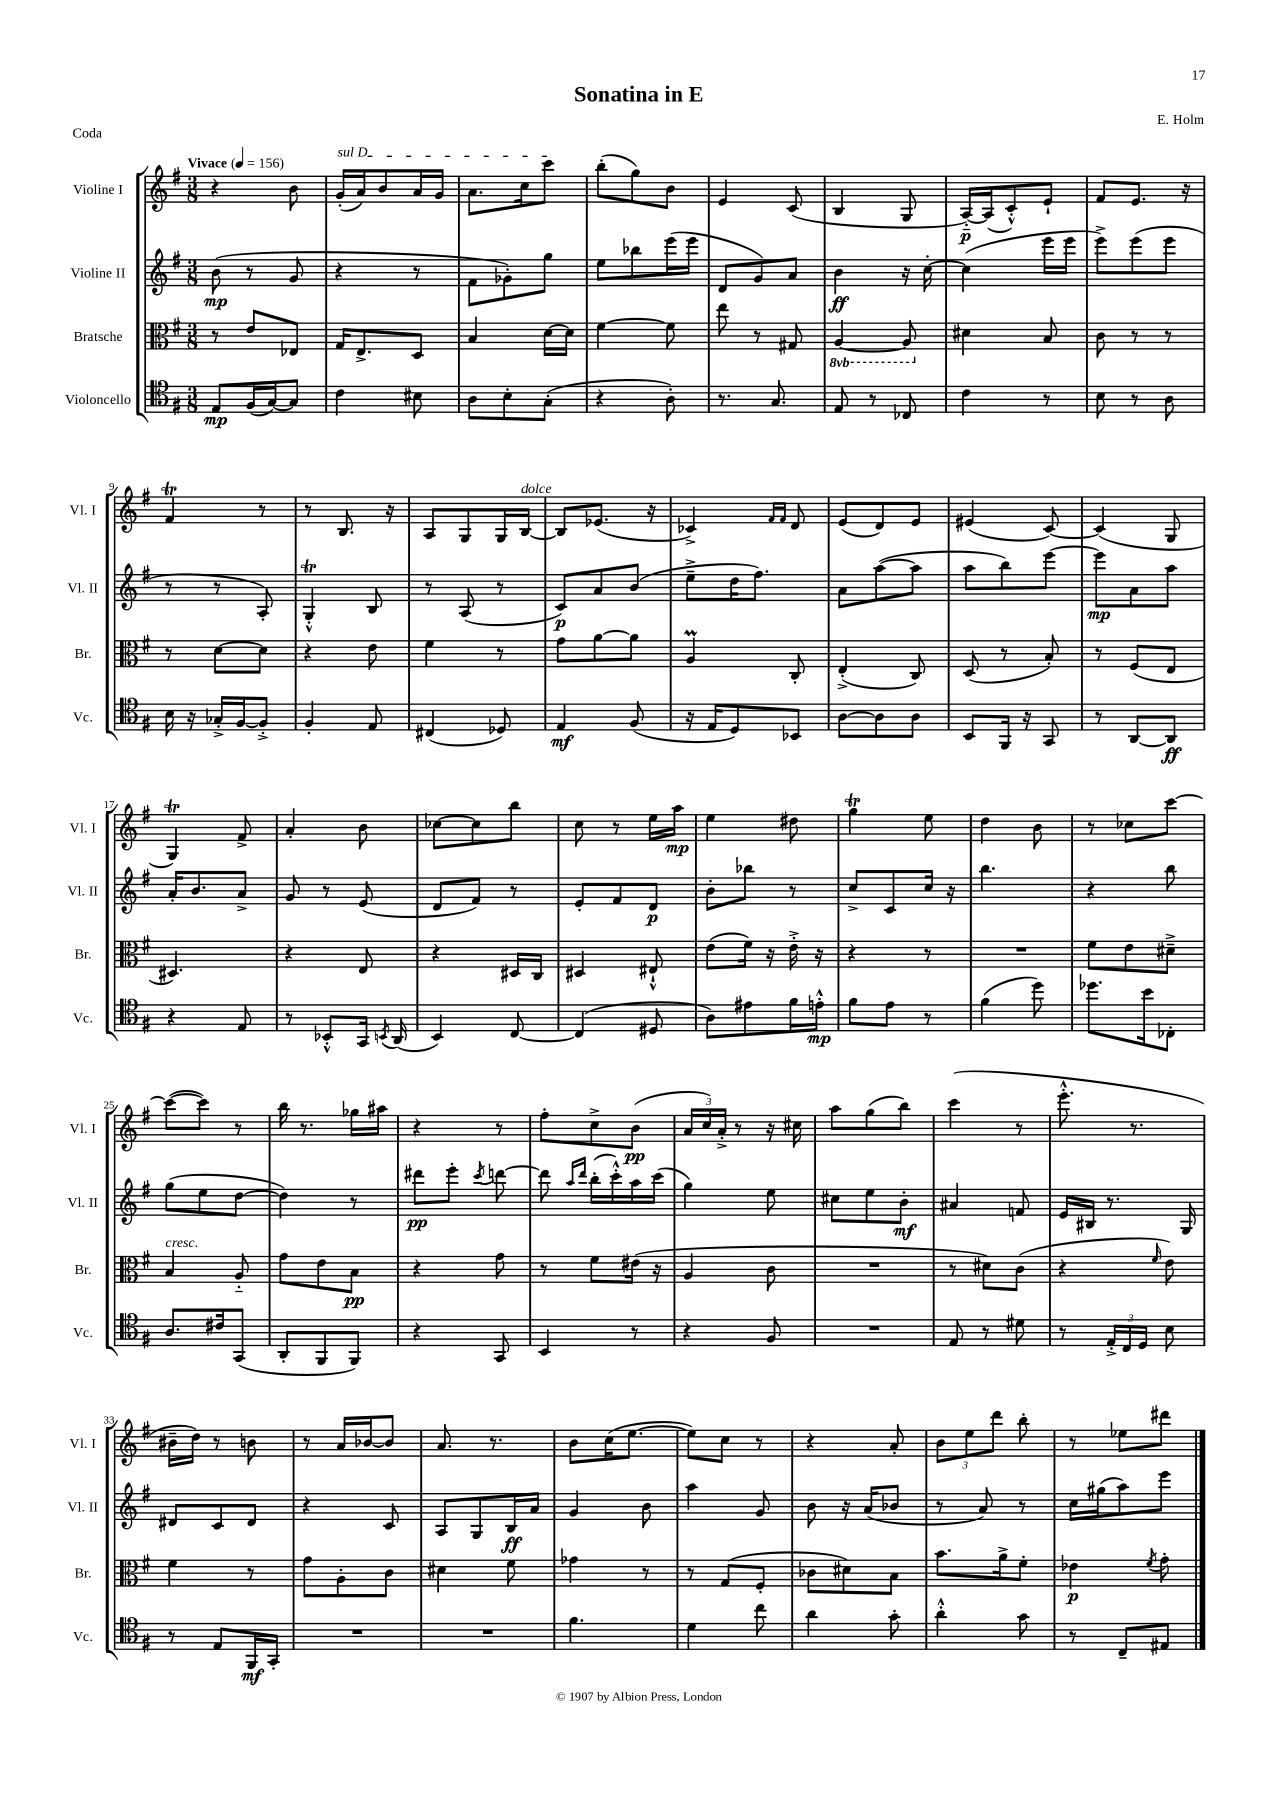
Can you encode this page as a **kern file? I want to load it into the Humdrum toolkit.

**kern	**kern	**kern	**kern
*staff4	*staff3	*staff2	*staff1
*clefC4	*clefC3	*clefG2	*clefG2
*k[f#]	*k[f#]	*k[f#]	*k[f#]
*M3/8	*M3/8	*M3/8	*M3/8
*MM156	*MM156	*MM156	*MM156
8E	8r	(8b	4r
(16F#	8e	8r	.
[16G)	.	.	.
8G]	8E-	8g	8b
=	=	=	=
4c	16G	4r	(16g'
.	8.E^	.	16a)
.	.	.	8b
8B#	8D	8r	16a
.	.	.	16g
=	=	=	=
8A	4B	8f#	8.a
8B'	.	8g-')	.
.	.	.	16cc
(8G'	[16d	8gg	8ccc
.	16d]	.	.
=	=	=	=
4r	[4f#	8ee	(8bb'
.	.	8bb-	8gg)
8A')	8f#]	(16eee	8b
.	.	16eee	.
=	=	=	=
8.r	8ee	8d	4e
.	8r	8g)	.
8.G	.	.	.
.	8G#	8a	(8c
=	=	=	=
8E	[4AA	4b	4B
8r	.	.	.
8C-	8AA]	16r	8G
.	.	[16cc'	.
=	=	=	=
4c	4d#	(4cc]	[16A'~)
.	.	.	(16A]
.	.	.	8c'^^)
8r	8B	16eee	8e`
.	.	16eee	.
=	=	=	=
8B	8c	8eee^)	8f#
8r	8r	(8eee	8.e
8A	8r	8eee	.
.	.	.	16r
=	=	=	=
16B	8r	8r	4f#
16r	.	.	.
16G-'^	[8d	8r	.
[16F#	.	.	.
8F#'^]	8d]	8A')	8r
=	=	=	=
4F#'	4r	4G'^^	8r
.	.	.	8.B
8E	8e	8B	.
.	.	.	16r
=	=	=	=
(4C#	4f#	8r	8A
.	.	(8A	8G
8D-)	8r	8r	16G
.	.	.	[16B
=	=	=	=
4E	8g	8c)	8B]
.	[8a	8a	(8.e-
(8F#	8a]	(8b	.
.	.	.	16r
=	=	=	=
16r	4A	8ee~^	4c-^)
16E	.	.	.
8D)	.	16dd	.
.	.	8.ff#)	.
.	.	.	16qqf#
.	.	.	16qqf#
8BB-	8C'	.	8d
=	=	=	=
[8A	(4E'^	8a	(8e
8A]	.	([8aa	8d)
8A	8C)	8aa]	8e
=	=	=	=
8BB	(8D	8aa	(4e#
16FF#	8r	8bb)	.
16r	.	.	.
8GG	8B')	[8eee	[8c)
=	=	=	=
8r	8r	8eee]	(4c]
[8AA	(8F#	8a	.
8AA]	8E	8aa	8G
=	=	=	=
4r	4.D#)	16a'	4G)
.	.	8.b	.
8E	.	8a^	8f#^
=	=	=	=
8r	4r	8g	4a'
8BB-'^^	.	8r	.
16GG	8E	(8e	8b
8qBB	.	.	.
(16AA	.	.	.
=	=	=	=
4BB)	4r	8d	[8cc-
.	.	8f#)	8cc-]
[8C	16D#	8r	8bb
.	16C	.	.
=	=	=	=
(4C]	4D#	8e'	8cc
.	.	8f#	8r
8D#	8E#`^^	8d	16ee
.	.	.	16aa
=	=	=	=
8A)	(8e	8b'	4ee
8e#	16f#)	8bb-	.
.	16r	.	.
16f#	16e'^	8r	8dd#
16e'^^	16r	.	.
=	=	=	=
8f#	4r	8cc^	4gg
8e	.	8c	.
8r	8r	16cc	8ee
.	.	16r	.
=	=	=	=
(4f#	4.r	4.bb	4dd
8dd)	.	.	8b
=	=	=	=
8.dd-	8f#	4r	8r
.	8e	.	8cc-
16b	.	.	.
8C-'	8d#~^	8bb	[8ccc
=	=	=	=
8.A	4B	(8gg	(8ccc_
.	.	8ee	8ccc])
16c#	.	.	.
(8GG	8A'~	[8dd	8r
=	=	=	=
8AA'	8g	4dd])	16bb
.	.	.	8.r
8FF#	8e	.	.
8FF#)	8B	8r	16gg-
.	.	.	16aa#
=	=	=	=
4r	4r	8ddd#	4r
.	.	8eee'	.
.	.	8qccc	.
8GG	8g	[8ddd	8r
=	=	=	=
4BB	8r	8ddd]	8ff#'
.	.	16qqaa	.
.	.	16qqddd	.
.	8f#	(16bb'	8cc^
.	.	16ccc'^^)	.
8r	(16e#	16aa	(8b
.	16r	(16ccc	.
=	=	=	=
4r	4A	4gg)	24a
.	.	.	24cc)
.	.	.	24a'^
.	.	.	8r
8F#	8c	8ee	16r
.	.	.	16cc#
=	=	=	=
4.r	4.r	8cc#	8aa
.	.	8ee	(8gg
.	.	8b'	8bb)
=	=	=	=
8E	8r	4a#	(4ccc
8r	8d#)	.	.
8d#	(8c	8f	8r
=	=	=	=
8r	4r	16e	8.eee'^^
.	.	16B#	.
24E'^	.	8.r	.
24C	.	.	.
.	.	.	8.r
24D	.	.	.
.	16qqf#	.	.
8B	8e)	.	.
.	.	16G	.
=	=	=	=
8r	4f#	8d#	16b#~
.	.	.	16dd)
8E	.	8c	8r
16FF#	8r	8d#	8b
16GG'	.	.	.
=	=	=	=
4.r	8g	4r	8r
.	8A'	.	16a
.	.	.	[16b-
.	8c	8c	8b-]
=	=	=	=
4.r	4d#	8A	8.a
.	.	8G	.
.	.	.	8.r
.	8f#	16B	.
.	.	16a	.
=	=	=	=
4.f#	4g-	4g	8b
.	.	.	(16cc
.	.	.	[8.ee
.	8r	8b	.
=	=	=	=
4d	8r	4aa	8ee])
.	(8G	.	8cc
8cc	8F#'	8g	8r
=	=	=	=
4a	8c-	8b	4r
.	8d#)	16r	.
.	.	(16a	.
8g'	8B	8b-	8a'
=	=	=	=
4a'^^	8.b	8r	12b
.	.	.	12ee
.	.	8a)	.
.	.	.	12ddd
.	16a^	.	.
8g	8f#'	8r	8bb'
=	=	=	=
8r	4e-	16cc	8r
.	.	(16gg#	.
8C~	.	8aa)	8ee-
.	8qf#	.	.
8E#	8g'	8eee	8ddd#
==	==	==	==
*-	*-	*-	*-
